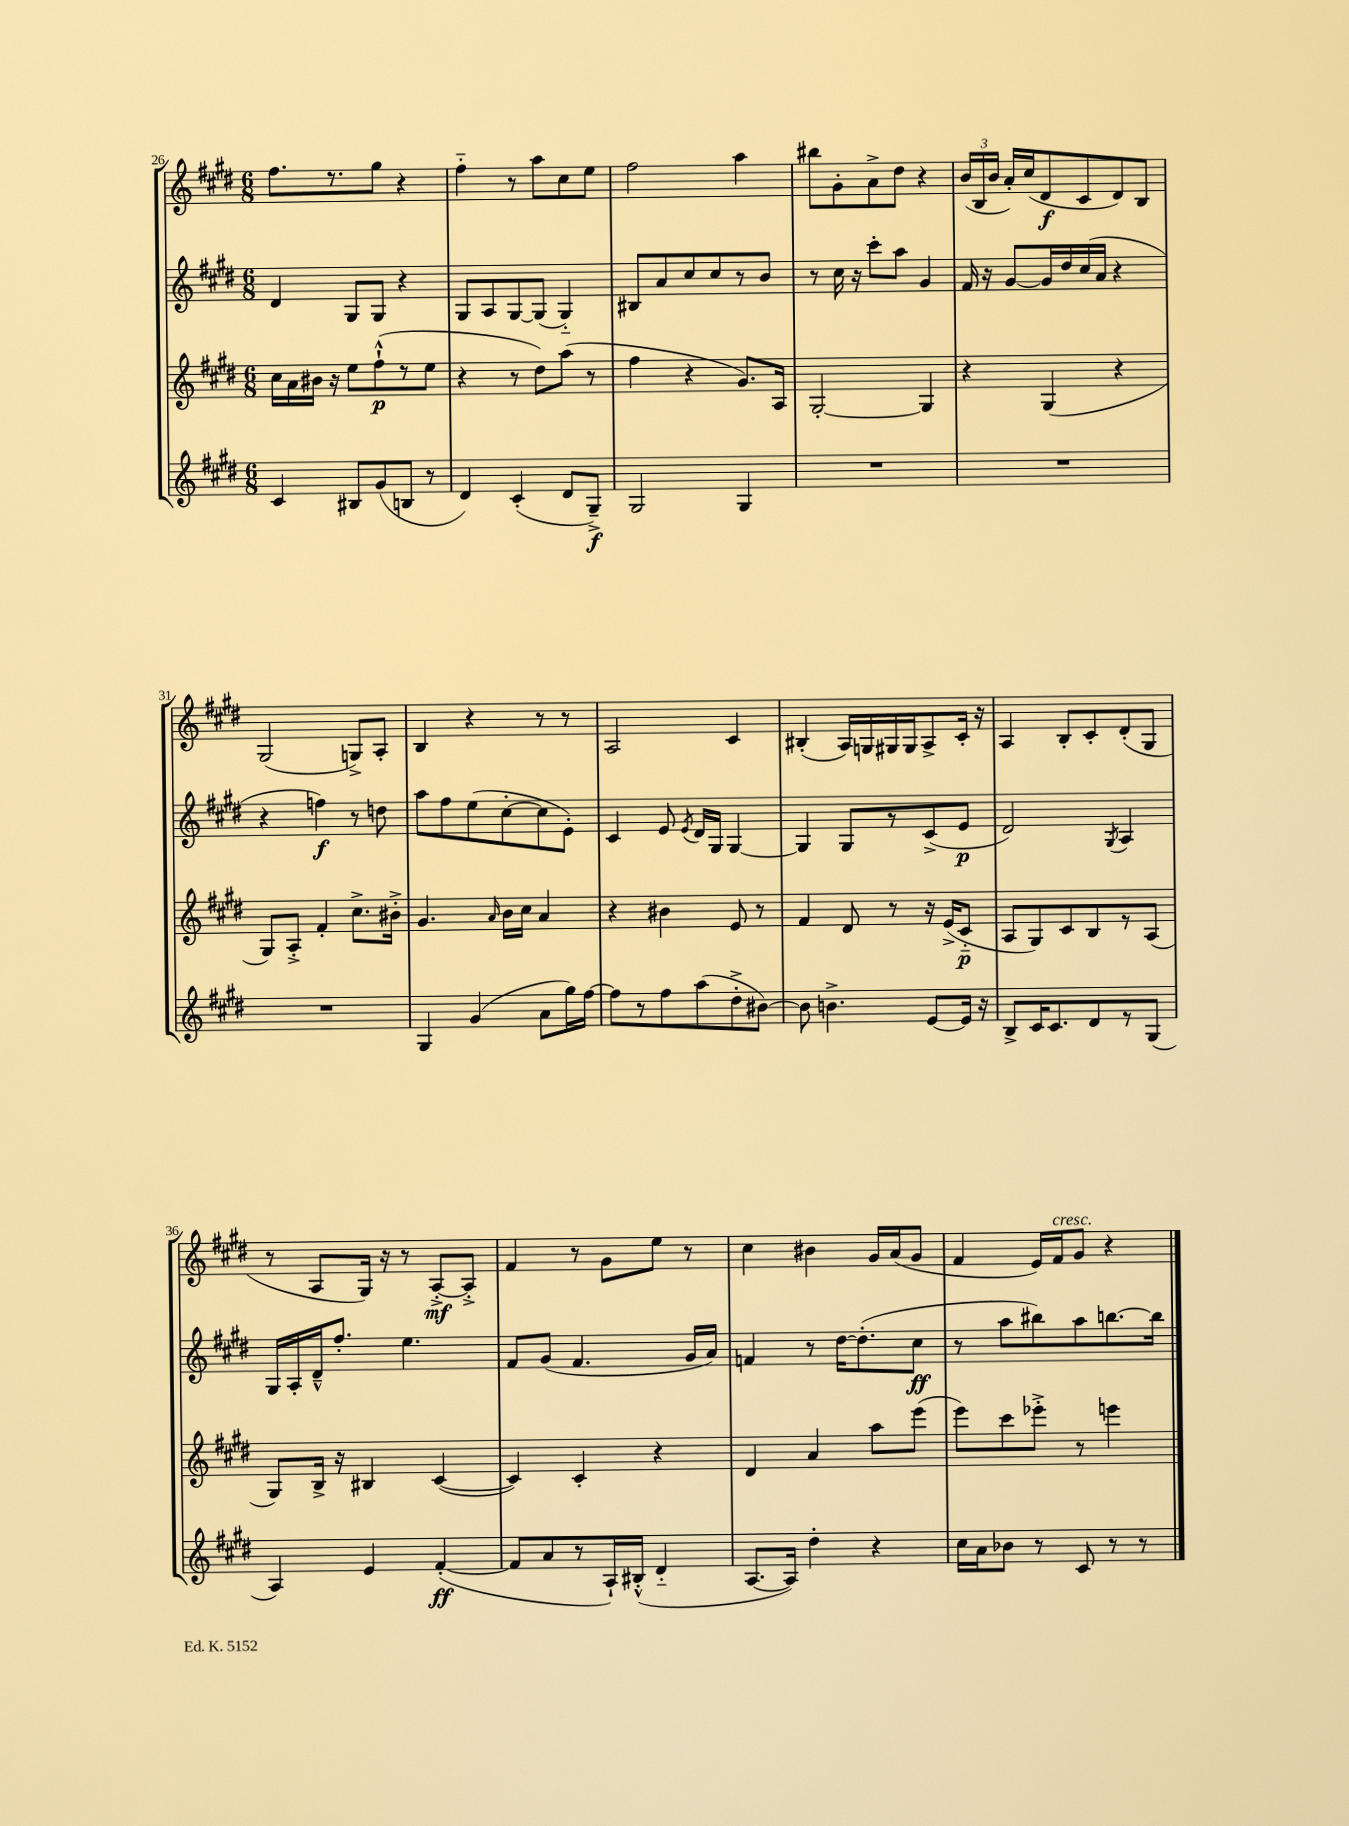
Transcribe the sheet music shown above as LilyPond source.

<<
\new StaffGroup <<
\new Staff = "s0" {
    \clef treble \key e \major \numericTimeSignature \time 6/8
    \autoBeamOff fis''8.[ r8. gis''8] r4 |
    fis''4-_ r8 a''8[ cis''8 e''8] |
    fis''2 a''4 |
    bis''8[ gis'8-. a'8-> dis''8] r4 |
    \tuplet 3/2 { b'16[( b16 b'16] } a'16[-.) cis''16( dis'8\f cis'8 dis'8) b8] |
    gis2( g8[->) a8]-. |
    b4 r4 r8 r8 |
    a2 cis'4 |
    bis4-.( a16[) g16 gis16 gis16 a8-> cis'16]-. r16 |
    a4 b8[-. cis'8-. dis'8-.( gis8] |
    r8 a8[ gis16]) r16 r8 a8[~-.->\mf a8]-.-> |
    fis'4 r8 gis'8[ e''8] r8 |
    cis''4 bis'4 gis'16[ a'16( gis'8] |
    fis'4 e'16[) fis'16^\markup { \italic "cresc." } gis'8] r4 \bar "|." |
}
\new Staff = "s1" {
    \clef treble \key e \major \numericTimeSignature \time 6/8
    \autoBeamOff dis'4 gis8[ gis8] r4 |
    gis8[ a8 gis8~ gis8]( gis4-_) |
    bis8[ a'8 cis''8 cis''8 r8 b'8] |
    r8 cis''16 r16 cis'''8[-. a''8] gis'4 |
    fis'16 r16 gis'8[~ gis'16 dis''16 cis''16( a'16] r4 |
    r4 f''4\f) r8 d''8 |
    a''8[ fis''8 e''8( cis''8~-. cis''8 e'8]-.) |
    cis'4 e'8 \acciaccatura { e'8 } dis'16[ gis16] gis4~ |
    gis4 gis8[ r8 cis'8->( e'8]\p |
    dis'2) \acciaccatura { gis8 } a4 |
    gis16[ a16-. dis'16---^ fis''8.]-. e''4. |
    fis'8[ gis'8]( fis'4. gis'16[ a'16]) |
    f'4 r8 dis''16[~ dis''8.-.( cis''8]\ff |
    r8 a''8[ bis''8) a''8 b''8.~ b''16] \bar "|." |
}
\new Staff = "s2" {
    \clef treble \key e \major \numericTimeSignature \time 6/8
    \autoBeamOff cis''16[ a'16 bis'16] r16 e''8[ fis''8-!-^\p( r8 e''8] |
    r4 r8 dis''8[) a''8]( r8 |
    fis''4 r4 gis'8.[) a16] |
    gis2~-. gis4 |
    r4 gis4( r4 |
    gis8[) a8]-.-> fis'4-. cis''8.[-> bis'16]-.-> |
    gis'4. \grace { a'16 } b'16[ cis''16] a'4 |
    r4 bis'4 e'8 r8 |
    fis'4 dis'8 r8 r16 e'16[->( cis'8]-_\p |
    a8[ gis8) cis'8 b8 r8 a8]( |
    gis8[) b16]-> r16 bis4 cis'4~( |
    cis'4) cis'4-. r4 |
    dis'4 a'4 a''8[ e'''8]( |
    e'''8[) cis'''8 ees'''8]-.-> r8 e'''4 \bar "|." |
}
\new Staff = "s3" {
    \clef treble \key e \major \numericTimeSignature \time 6/8
    \autoBeamOff cis'4 bis8[ gis'8( b8] r8 |
    dis'4) cis'4-.( dis'8[ gis8]--->\f) |
    gis2 gis4 |
    R2. |
    R2. |
    R2. |
    gis4 gis'4( a'8[ gis''16) fis''16]~ |
    fis''8[ r8 fis''8 a''8( dis''8-.-> bis'8]~) |
    bis'8 b'4.-> e'8[~ e'16] r16 |
    b8[-> cis'16 cis'8. dis'8 r8 gis8]( |
    a4) e'4 fis'4~-.\ff( |
    fis'8[ a'8 r8 a16-!) bis16]-.-^( dis'4-_ |
    a8.[~ a16]) dis''4-. r4 |
    cis''16[ a'16 bes'8] r8 cis'8 r8 r8 \bar "|." |
}
>>
>>
\layout { \context { \Score currentBarNumber = #26 } }
